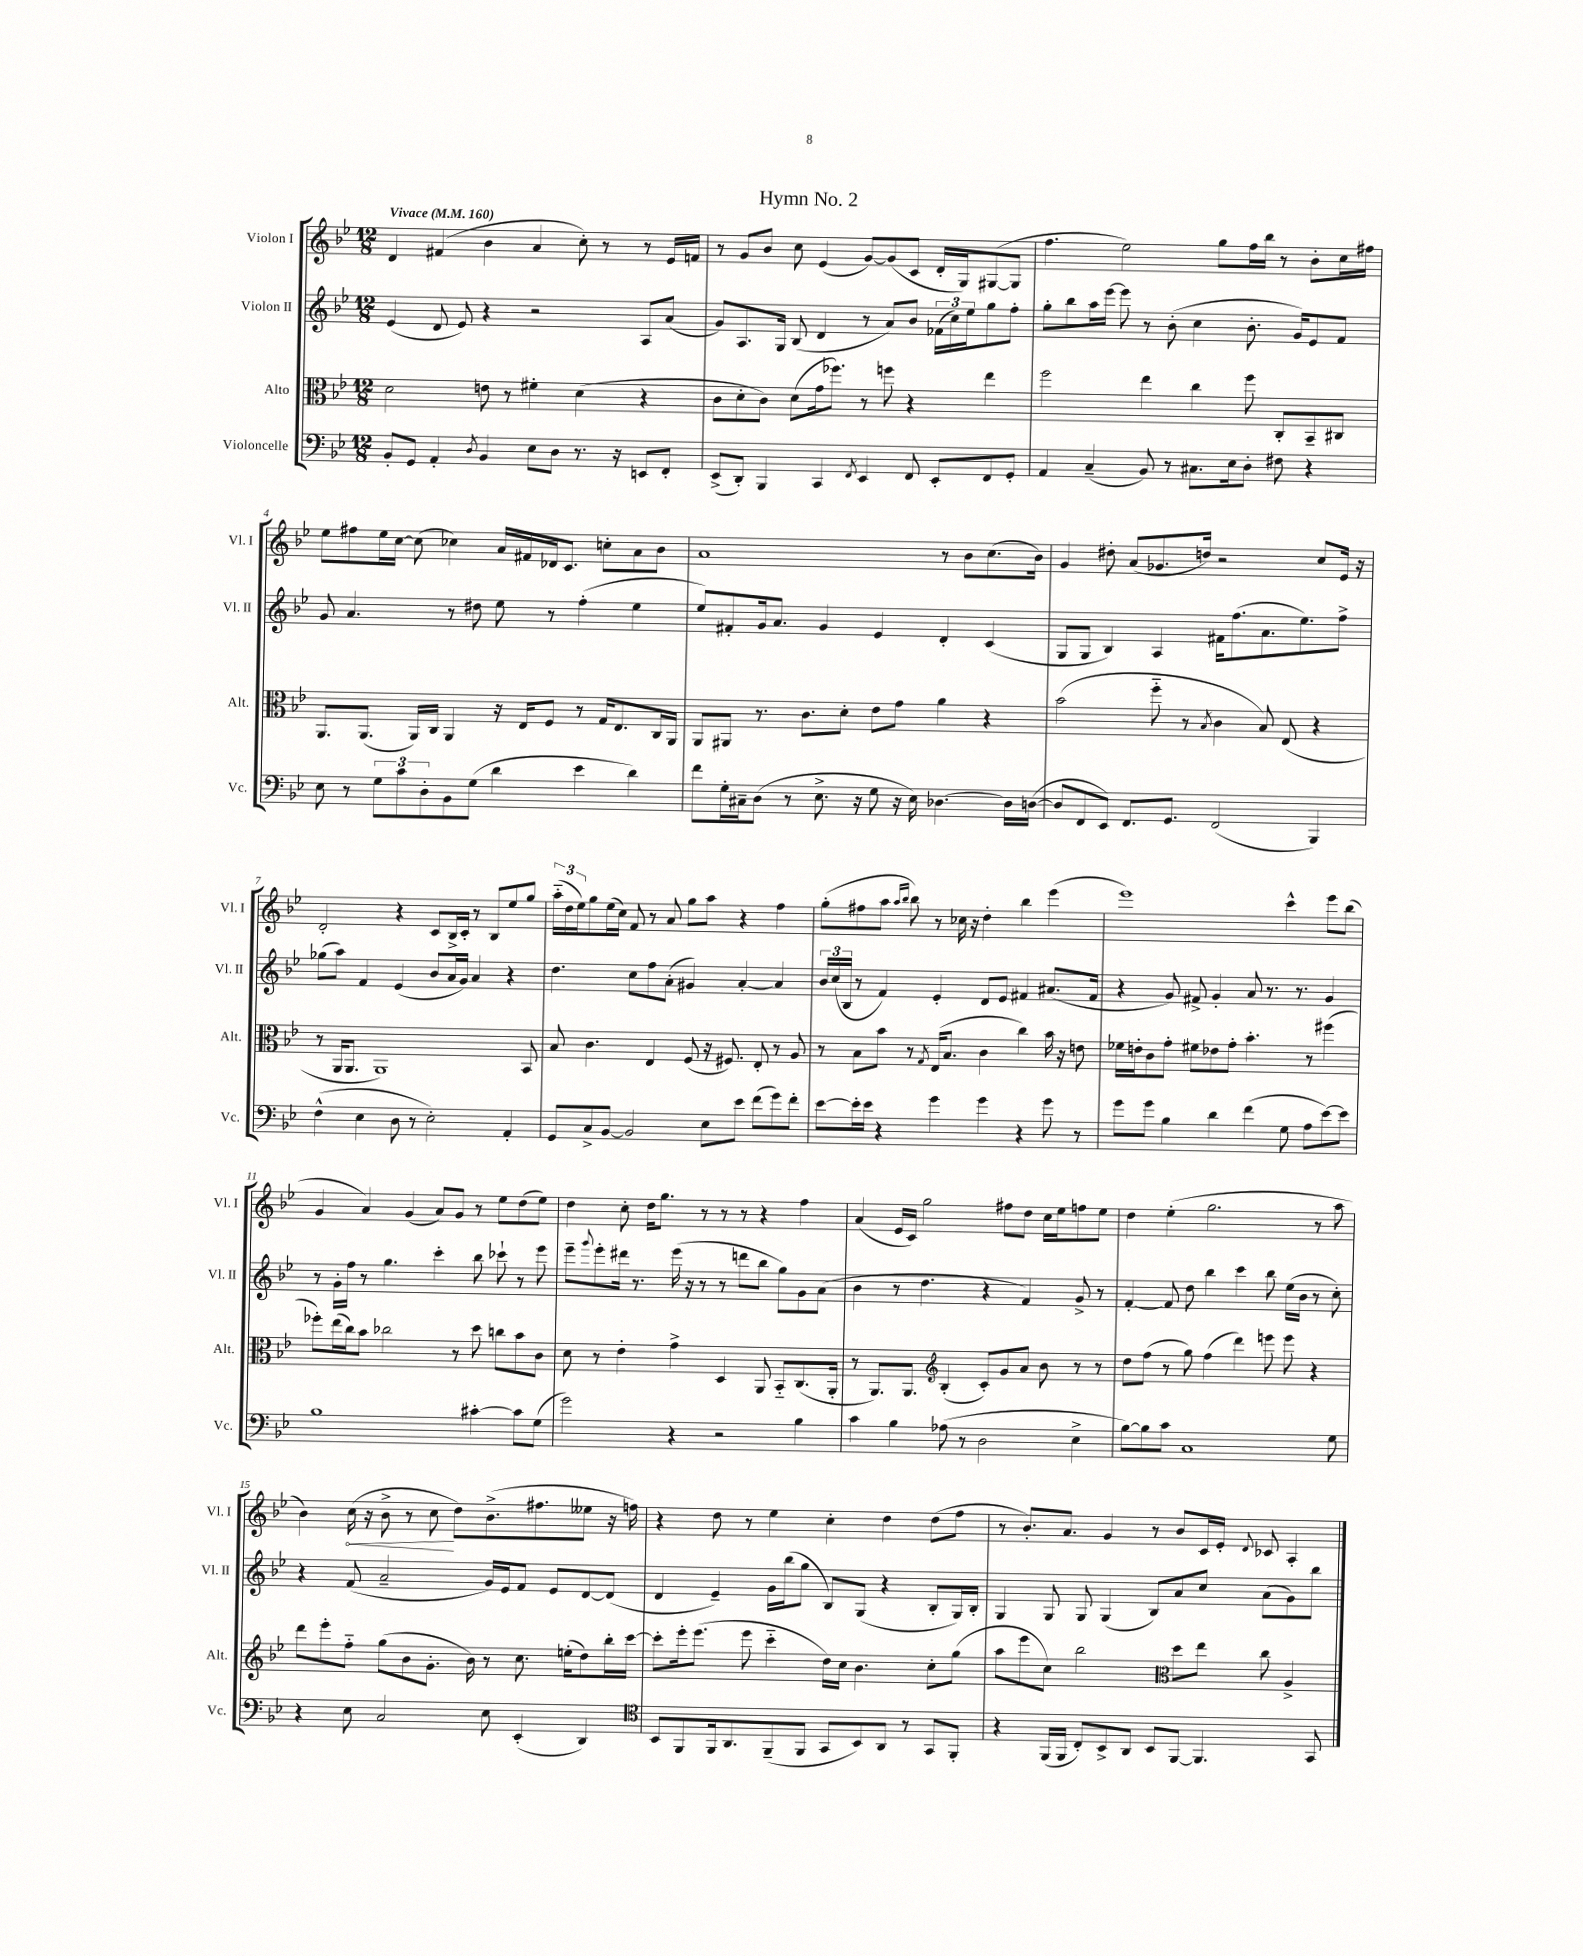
\header { title = "Hymn No. 2" }
<<
\new StaffGroup <<
\new Staff = "s0" \with { instrumentName = "Violon I" shortInstrumentName = "Vl. I" } {
    \clef treble \key bes \major \numericTimeSignature \time 12/8 \tempo "Vivace" 4 = 160
    d'4 fis'4( bes'4 a'4 c''8-.) r8 r8 ees'16 f'16 |
    r8 g'8 bes'8 c''8 ees'4( g'8~) g'8( c'8 d'16-. g16) gis8~( gis8 |
    f''4. ees''2) g''8 f''16 bes''16 r8 bes'8-. c''16 fis''16 |
    ees''8 fis''8 ees''16 c''16~ c''8( ces''4) a'16 fis'16 des'16 c'8. c''8-. a'8 bes'8 |
    a'1 r8 bes'8 c''8.( bes'16) |
    g'4 dis''8-. a'8( ges'8. d''16) r2 c''8 ees'16 r16 |
    d'2-. r4 c'8 bes16-> c'16-. r8 bes8 ees''8 g''8 |
    \tuplet 3/2 { a''16-_( d''16 ees''16) } g''8 ees''16( c''16) f'8 r8 a'8 g''8 a''8 r4 f''4 |
    g''8-.( fis''8 a''8 \grace { a''16 bes''16 } bes''8) r8 ces''16 r16 d''4-. bes''4 ees'''4( |
    ees'''1) c'''4-^ ees'''8 bes''8( |
    g'4 a'4) g'4( a'8) g'8 r8 ees''8 d''8( ees''8) |
    d''4 c''8-. d''16 g''8. r8 r8 r8 r4 f''4 |
    a'4( ees'16 c'16) g''2 fis''8 d''8 c''16 ees''16 f''8 ees''8 |
    d''4 ees''4-.( g''2. r8 a''8 |
    bes'4) \once \override Hairpin.circled-tip = ##t c''16\<( r16 bes'8-> r8 c''8\! d''8) bes'8.->( fis''8. eeses''8 r16 f''16) |
    r4 d''8 r8 ees''4 c''4-. d''4 d''8( f''8 |
    r8 bes'8.-.) a'8. g'4 r8 bes'8 c'16 ees'16-. \appoggiatura { d'8 } ces'8 a4-. \bar "|." |
}
\new Staff = "s1" \with { instrumentName = "Violon II" shortInstrumentName = "Vl. II" } {
    \clef treble \key bes \major \numericTimeSignature \time 12/8
    ees'4( d'8 ees'8) r4 r2 a8 a'8( |
    g'8) a8. g16 bes8( d'4 r8 a'8) bes'8 \tuplet 3/2 { fes'16( c''16) ees''16 } g''8 f''8-. |
    g''8-. bes''8 a''16 ees'''16~ ees'''8 r8 bes'8-.( c''4 bes'8.-. g'16) ees'8 f'8 |
    g'8 a'4. r8 dis''8 ees''8 r8 f''4-.( ees''4 |
    ees''8) fis'8-. g'16 a'8. g'4 ees'4 d'4-. c'4( |
    g8 g8 bes4) a4 fis'16 f''8.( a'8. ees''8.) f''8-> |
    ges''8( a''8) f'4 ees'4( bes'8 a'16 g'16) a'4 r4 |
    d''4. c''8 f''8 a'8-.( gis'4) a'4~-. a'4 |
    \tuplet 3/2 { bes'16 c''16( bes16 } r8 f'4) ees'4-. d'8 ees'8 fis'4 ais'8.( fis'16 |
    r4 g'8) fis'8-> g'4-. a'8 r8. r8. g'4 |
    r8 g'16-. f''16 r8 g''4. c'''4-. bes''8 ces'''8-! r8 ees'''8 |
    ees'''8-- \appoggiatura { g'''8 } ees'''8-. dis'''16 r8. ees'''16( r16 r8 r8 d'''8 bes''8 g''8) g'8 a'8( |
    bes'4 r8 d''4. r4 f'4) g'8-> r8 |
    f'4~-. f'8 d''8 bes''4 c'''4 bes''8 ees''16( bes'16 r8 c''8-.) |
    r4 f'8( a'2-- g'16) ees'16 f'8 ees'8 d'8~ d'8( |
    d'4 ees'4--) g'16 bes''16( g''8 bes8) g8( r4 bes8-. g16) bes16-. |
    g4 g8 g8 g4( bes8) a'8 c''8 a'8( g'8) bes''8 \bar "|." |
}
\new Staff = "s2" \with { instrumentName = "Alto" shortInstrumentName = "Alt." } {
    \clef alto \key bes \major \numericTimeSignature \time 12/8
    d'2 e'8 r8 fis'4-. d'4( r4 |
    c'8 d'8-. c'8) d'8( g'16 fes''8.) r8 f''8 r4 ees''4 |
    f''2 ees''4 c''4 f''8 c8-. bes,8-- cis8 |
    a,8. a,8.( a,16) c16 a,4 r16 ees16 f8 r8 g16 ees8. c16 a,16 |
    a,8 ais,8 r8. c'8. d'8-. ees'8 g'8 a'4 r4 |
    bes'2( f''8-_ r8 \acciaccatura { bes8 } c'4 bes8) ees8( r4 |
    r8 a,16 a,8. a,1) bes,8 |
    bes8 c'4. ees4 f8( r16 fis8.) ees8-. r8 a8 |
    r8 bes8 bes'8 r8 \acciaccatura { g8 } ees16( bes8. c'4 c''4) bes'16 r16 e'8 |
    fes'16 e'16-. c'8 g'8-. fis'8 ees'8 g'8-. bes'4.-. r8 fis''4( |
    fes''8-.) ees''16( c''16) bes'8 ces''2 r8 d''8 c''8 bes'8 c'8 |
    d'8 r8 ees'4-. g'4-> d4 a,8 bes,8-_ c8.( a,16-. |
    r8 a,8.) a,8. \clef treble bes4-.( c'8-.) g'8 a'8 bes'8 r8 r8 |
    d''8 f''8( r8 g''8) f''4( d'''4) e'''8 e'''8 r4 |
    d'''8 ees'''8-. f''8-_ g''8( bes'8 g'8.-. bes'16) r8 c''8. e''16-.( d''8) bes''16-. c'''16~ |
    c'''8-. ees'''16-. ees'''8.( ees'''8 c'''4-_ d''16) c''16 bes'4. c''8-. g''8( |
    a''8 ees'''8 c''8) bes''2 \clef alto d''8 ees''8 c''8 a4-> \bar "|." |
}
\new Staff = "s3" \with { instrumentName = "Violoncelle" shortInstrumentName = "Vc." } {
    \clef bass \key bes \major \numericTimeSignature \time 12/8
    bes,8-. g,8 a,4-. \acciaccatura { d8 } bes,4 ees8 d8 r8. r16 e,8 f,8-. |
    ees,8->( d,8-.) bes,,4 c,4 \acciaccatura { f,8 } ees,4 f,8 ees,8-. f,8 g,8-. |
    a,4 c4--( bes,8) r8 cis8. ees16 d8-. fis8 r4 |
    ees8 r8 \tuplet 3/2 { g8 c'8 d8-. } bes,8 g8( d'4 ees'4 d'4) |
    f'8 g16-. cis16-- d8( r8 ees8.-> r16 g8 r16 ees16) des4.~ des16 d16~( |
    d8 f,8 ees,8) f,8. g,8. f,2( bes,,4) |
    f4-^( ees4 d8 r8 ees2-.) a,4-. |
    g,8 c8-> bes,8~ bes,2 ees8 ees'8 f'8( g'8) f'8-. |
    ees'8~ ees'16-. ees'16 r4 g'4 g'4 r4 g'8 r8 |
    g'8 g'8 bes4 d'4 f'4( g8 a8 ees'8~) ees'8 |
    bes1 cis'4~-. cis'8 g8( |
    g'2) r4 r2 bes4 |
    c'4 bes4 aes8( r8 d2 ees4-> |
    bes8~) bes8 c'8 c1 g8 |
    r4 ees8 c2 ees8 ees,4-.( d,4) |
    \clef tenor bes,8 f,8 f,16 a,8. f,8--( f,8 g,8 bes,8) a,8 r8 g,8 f,8-. |
    r4 f,16( f,16 c8-.) bes,8-> a,8 bes,8 f,8~ f,4. g,8 \bar "|." |
}
>>
>>
